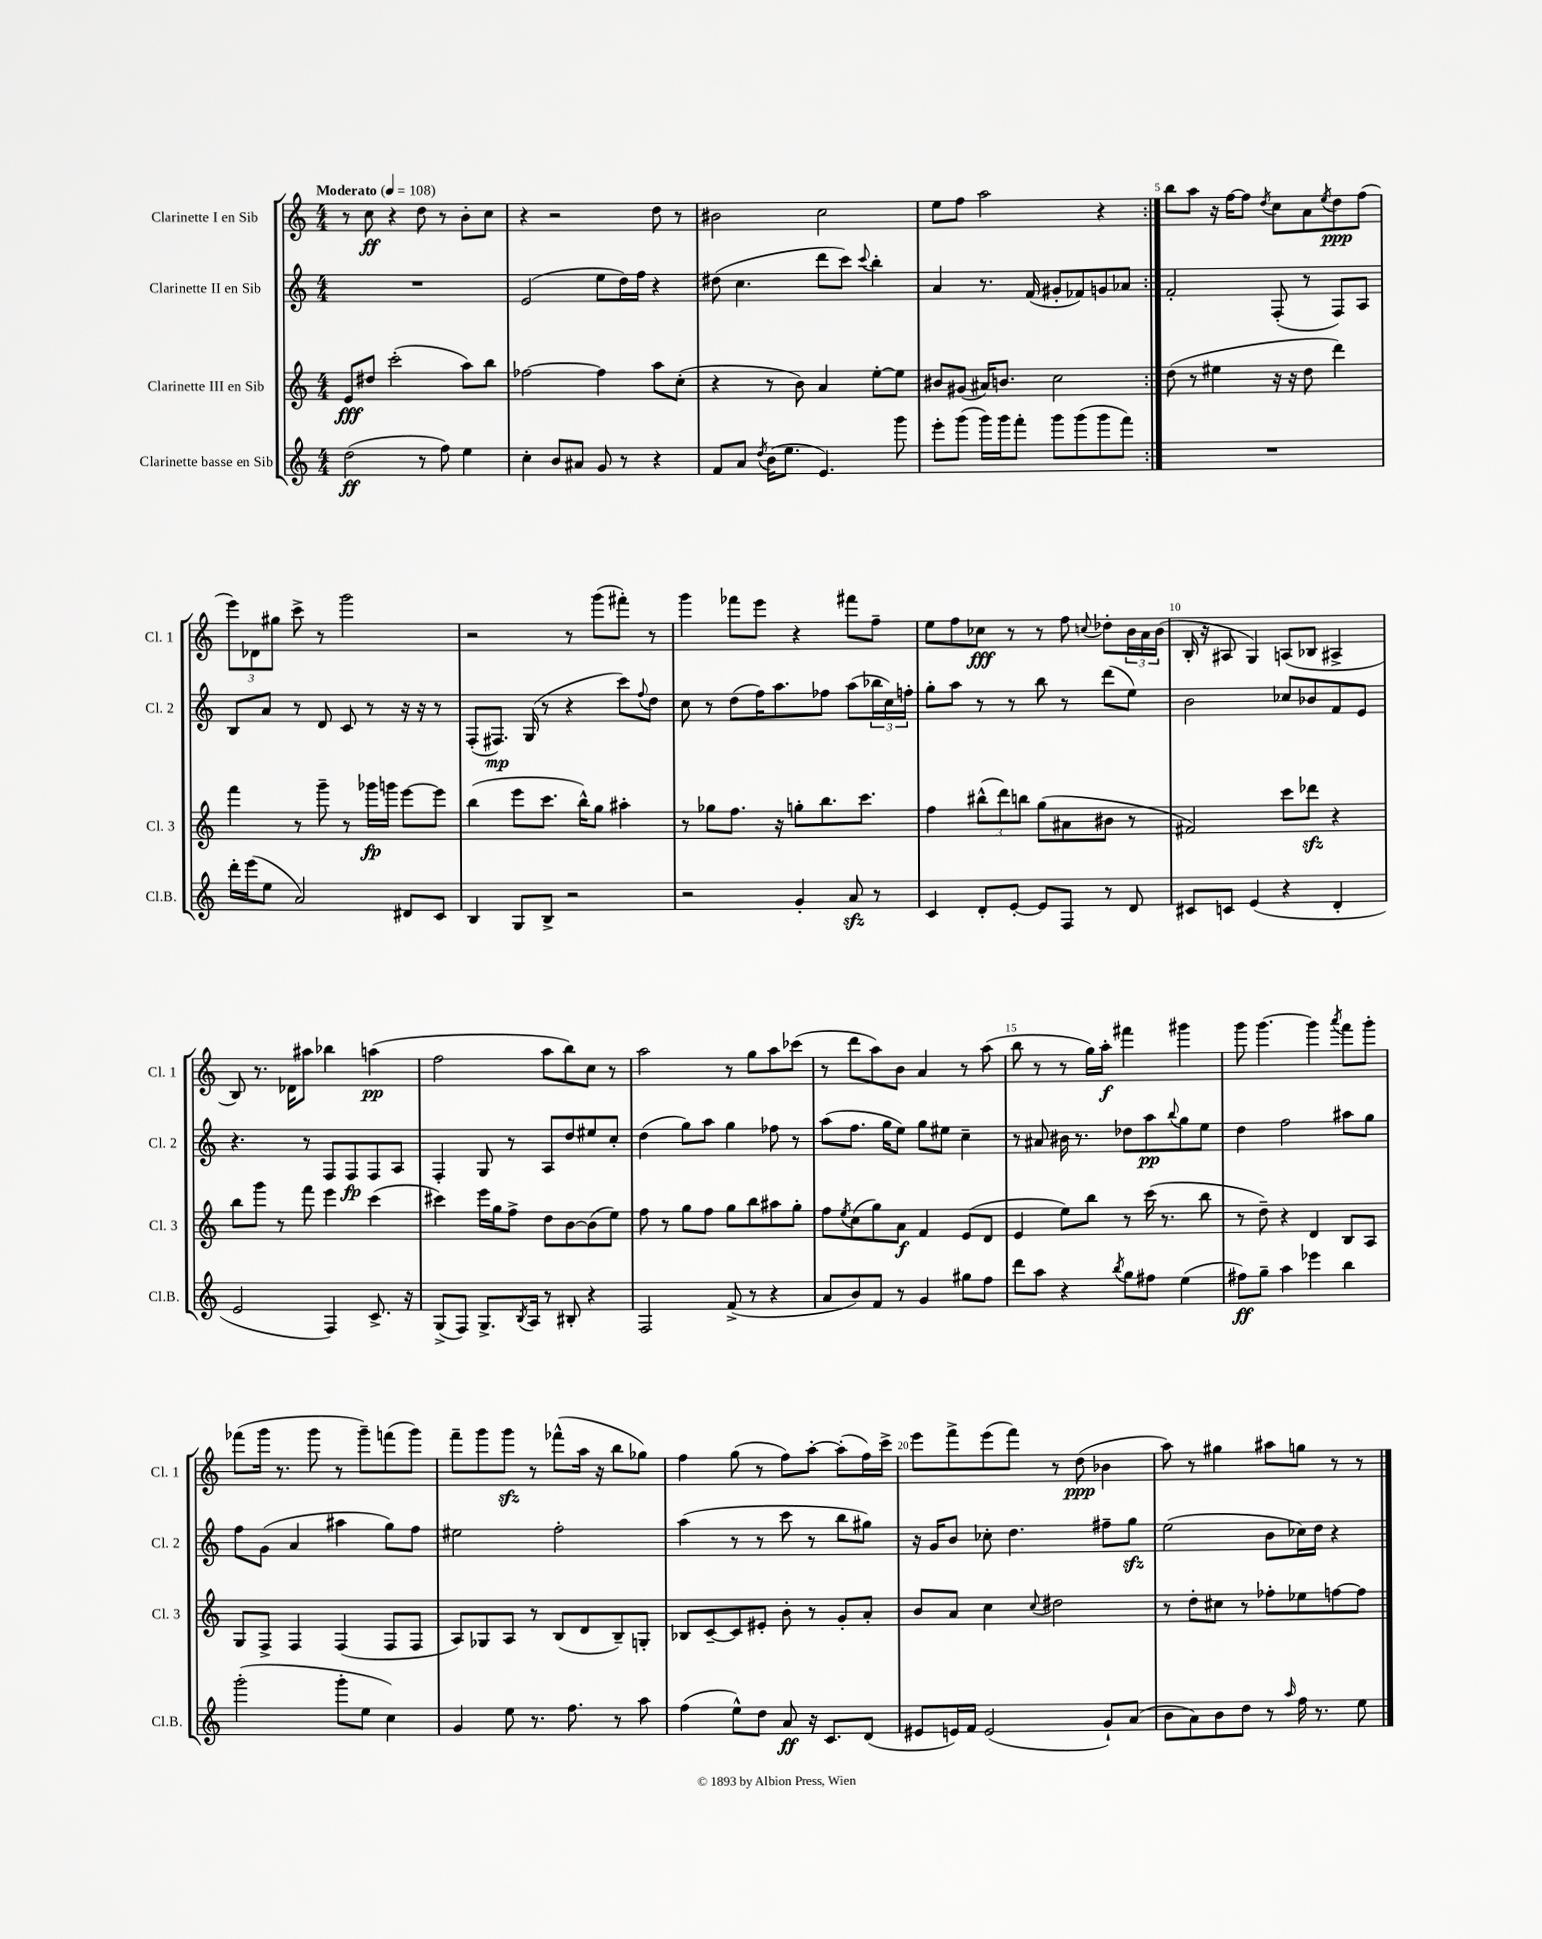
<<
\new StaffGroup <<
\new Staff = "s0" \with { instrumentName = "Clarinette I en Sib" shortInstrumentName = "Cl. 1" } {
    \clef treble \key c \major \numericTimeSignature \time 4/4 \tempo "Moderato" 4 = 108
    \repeat volta 2 { r8 c''8\ff r4 d''8 r8 b'8-. c''8 |
    r4 r2 d''8 r8 |
    bis'2 c''2 |
    e''8 f''8 a''2 r4 | }
    b''8 a''8 r16 f''16~ f''8 \acciaccatura { d''8 } c''8 a'8 \acciaccatura { e''8 } d''8\ppp f''8( |
    \tuplet 3/2 { e'''8) des'8 gis''8 } c'''8-> r8 g'''2 |
    r2 r8 g'''8( fis'''8-.) r8 |
    g'''4 fes'''8 e'''8 r4 fis'''8 f''8-- |
    e''8 f''8 ces''8\fff r8 r8 f''8 \appoggiatura { c''8 } des''8-. \tuplet 3/2 { b'16 a'16 b'16( } |
    b16-. r16 ais8 g4) a8( bes8 ais4-> |
    b8) r8. des'16 ais''8 bes''4 a''4\pp( |
    f''2 a''8 b''8) c''8 r8 |
    a''2 r8 g''8 a''8 ces'''8( |
    r8 d'''8 a''8) b'8 a'4 r8 a''8( |
    b''8 r8 r8 g''16) a''16-.\f fis'''4 gis'''4 |
    g'''8 g'''4.~ g'''4 \acciaccatura { a'''8 } f'''8 g'''8-. |
    fes'''8( g'''16 r8. g'''8 r8 g'''8--) f'''8( g'''8) |
    f'''8-- g'''8 g'''8\sfz r8 fes'''8-^( a''16 r16 b''8 ges''8) |
    f''4 g''8( r8 f''8) a''8~-. a''8-.( f''16) c'''16-> |
    e'''8 f'''8-> e'''8( f'''8) r8 d''8\ppp( bes'4 |
    a''8) r8 gis''4 ais''8 g''8 r8 r8 \bar "|." |
}
\new Staff = "s1" \with { instrumentName = "Clarinette II en Sib" shortInstrumentName = "Cl. 2" } {
    \clef treble \key c \major \numericTimeSignature \time 4/4
    \repeat volta 2 { R1 |
    e'2( e''8 d''16) f''16 r4 |
    dis''8( c''4. d'''8 c'''8) \appoggiatura { c'''8 } b''4-. |
    a'4 r8. f'16( gis'8-. fes'8) g'8 aes'8 | }
    f'2-. f8-.( r8 f8) a8 |
    b8 a'8 r8 d'8 c'8 r8 r16 r16 r8 |
    f8-.( fis8.\mp) g16( r8 r4 c'''8) \appoggiatura { f''8 } d''8 |
    c''8 r8 d''8( f''16) a''8. fes''8 a''8( \tuplet 3/2 { bes''16 c''16) f''16-. } |
    g''8-. a''8 r8 r8 b''8 r8 d'''8( e''8) |
    b'2 ces''8 bes'8 f'8 e'8 |
    r4. r8 f8 f8\fp f8 a8 |
    f4-. g8 r8 a8 d''8 eis''8 c''8-. |
    d''4( g''8) a''8 g''4 fes''8 r8 |
    a''8( f''8. g''16 e''8) g''8 eis''8 c''4-- |
    r8 ais'8 bis'16 r8. des''8 a''8\pp \appoggiatura { b''8 } g''8 e''8 |
    d''4 f''2 ais''8 g''8 |
    f''8 g'8( a'4 ais''4 g''8) f''8 |
    eis''2 f''2-. |
    a''4( r8 r8 c'''8 r8 b''8 gis''8) |
    r16 g'16 b'8 ces''8-. d''4. fis''8-- g''8\sfz |
    e''2( b'8 ces''16) d''16 r4 \bar "|." |
}
\new Staff = "s2" \with { instrumentName = "Clarinette III en Sib" shortInstrumentName = "Cl. 3" } {
    \clef treble \key c \major \numericTimeSignature \time 4/4
    \repeat volta 2 { e'8\fff dis''8 c'''2-.( a''8) b''8 |
    fes''2~ fes''4 a''8 c''8-.( |
    r4 r8 b'8) a'4 e''8~-. e''8 |
    bis'8 gis'8( ais'16) b'8. c''2 | }
    d''8( r8 eis''4 r16 r16 d''8 d'''4) |
    f'''4 r8 g'''8-- r8 ges'''16\fp g'''16 e'''8~ e'''8 |
    b''4( e'''8 c'''8. b''16-^) g''8 ais''4-. |
    r8 ges''8 f''8. r16 g''8-. b''8. c'''8. |
    f''4 \tuplet 3/2 { bis''8-^( d'''8) b''8 } g''8( ais'8 bis'8 r8 |
    fis'2) c'''8 des'''8\sfz r4 |
    b''8 g'''8 r8 f'''8 e'''4 c'''4( |
    cis'''4) e'''16 g''16 f''8-> d''8 b'8~ b'8( e''8) |
    f''8 r8 g''8 f''8 g''8 b''8 ais''8 g''8-. |
    f''8 \acciaccatura { e''8 } c''8( g''8) a'8\f f'4 e'8( d'8 |
    e'4 e''8) b''8 r8 c'''16( r8. b''8 |
    r8 d''8--) r4 d'4 b8 a8 |
    g8 f8-> f4 f4( f8 f8 |
    a8) ges8 a8 r8 b8( d'8 b8--) g8-. |
    bes8 c'8~-- c'8 eis'8-. b'8-. r8 g'8-. a'8-. |
    b'8 a'8 c''4 \appoggiatura { c''8 } dis''2 |
    r8 d''8-. cis''8 r8 fes''8-. ees''8 f''8~ f''8 \bar "|." |
}
\new Staff = "s3" \with { instrumentName = "Clarinette basse en Sib" shortInstrumentName = "Cl.B." } {
    \clef treble \key c \major \numericTimeSignature \time 4/4
    \repeat volta 2 { d''2\ff( r8 f''8) e''4 |
    c''4-. b'8 ais'8 g'8 r8 r4 |
    f'8 a'8 \acciaccatura { d''8 } b'16( e''8. e'4.) g'''8 |
    e'''8-. g'''8( g'''16) g'''16 f'''8-. g'''8 g'''8( g'''8 f'''8) | }
    R1 |
    d'''16-. e'''16( e''8 a'2) dis'8 c'8 |
    b4 g8 b8-> r2 |
    r2 g'4-. a'8\sfz r8 |
    c'4 d'8-. e'8~-. e'8 f8 r8 d'8 |
    cis'8 c'8 e'4( r4 d'4-. |
    e'2 f4) c'8.-> r16 |
    g8->( f8) g8.-> \acciaccatura { b8 } a16 r8 bis8-. r4 |
    f2 f'8->( r8 r4 |
    a'8 b'8) f'8 r8 g'4 gis''8 f''8 |
    d'''8 a''8 r4 \acciaccatura { b''8 } g''8 fis''8 e''4( |
    fis''8\ff) g''8-- a''4 ees'''4 b''4 |
    g'''2-.( g'''8-. e''8 c''4) |
    g'4 e''8 r8. f''8. r8 a''8 |
    f''4( e''8-^) d''8 a'8\ff r16 c'8. d'8( |
    eis'8 e'16) f'16 e'2( g'8-!) a'8( |
    b'8 a'8) b'8 d''8 r8 \grace { a''16 } f''16 r8. e''8 \bar "|." |
}
>>
>>
\layout { \context { \Score \override BarNumber.break-visibility = ##(#f #t #t) barNumberVisibility = #(every-nth-bar-number-visible 5) } }
